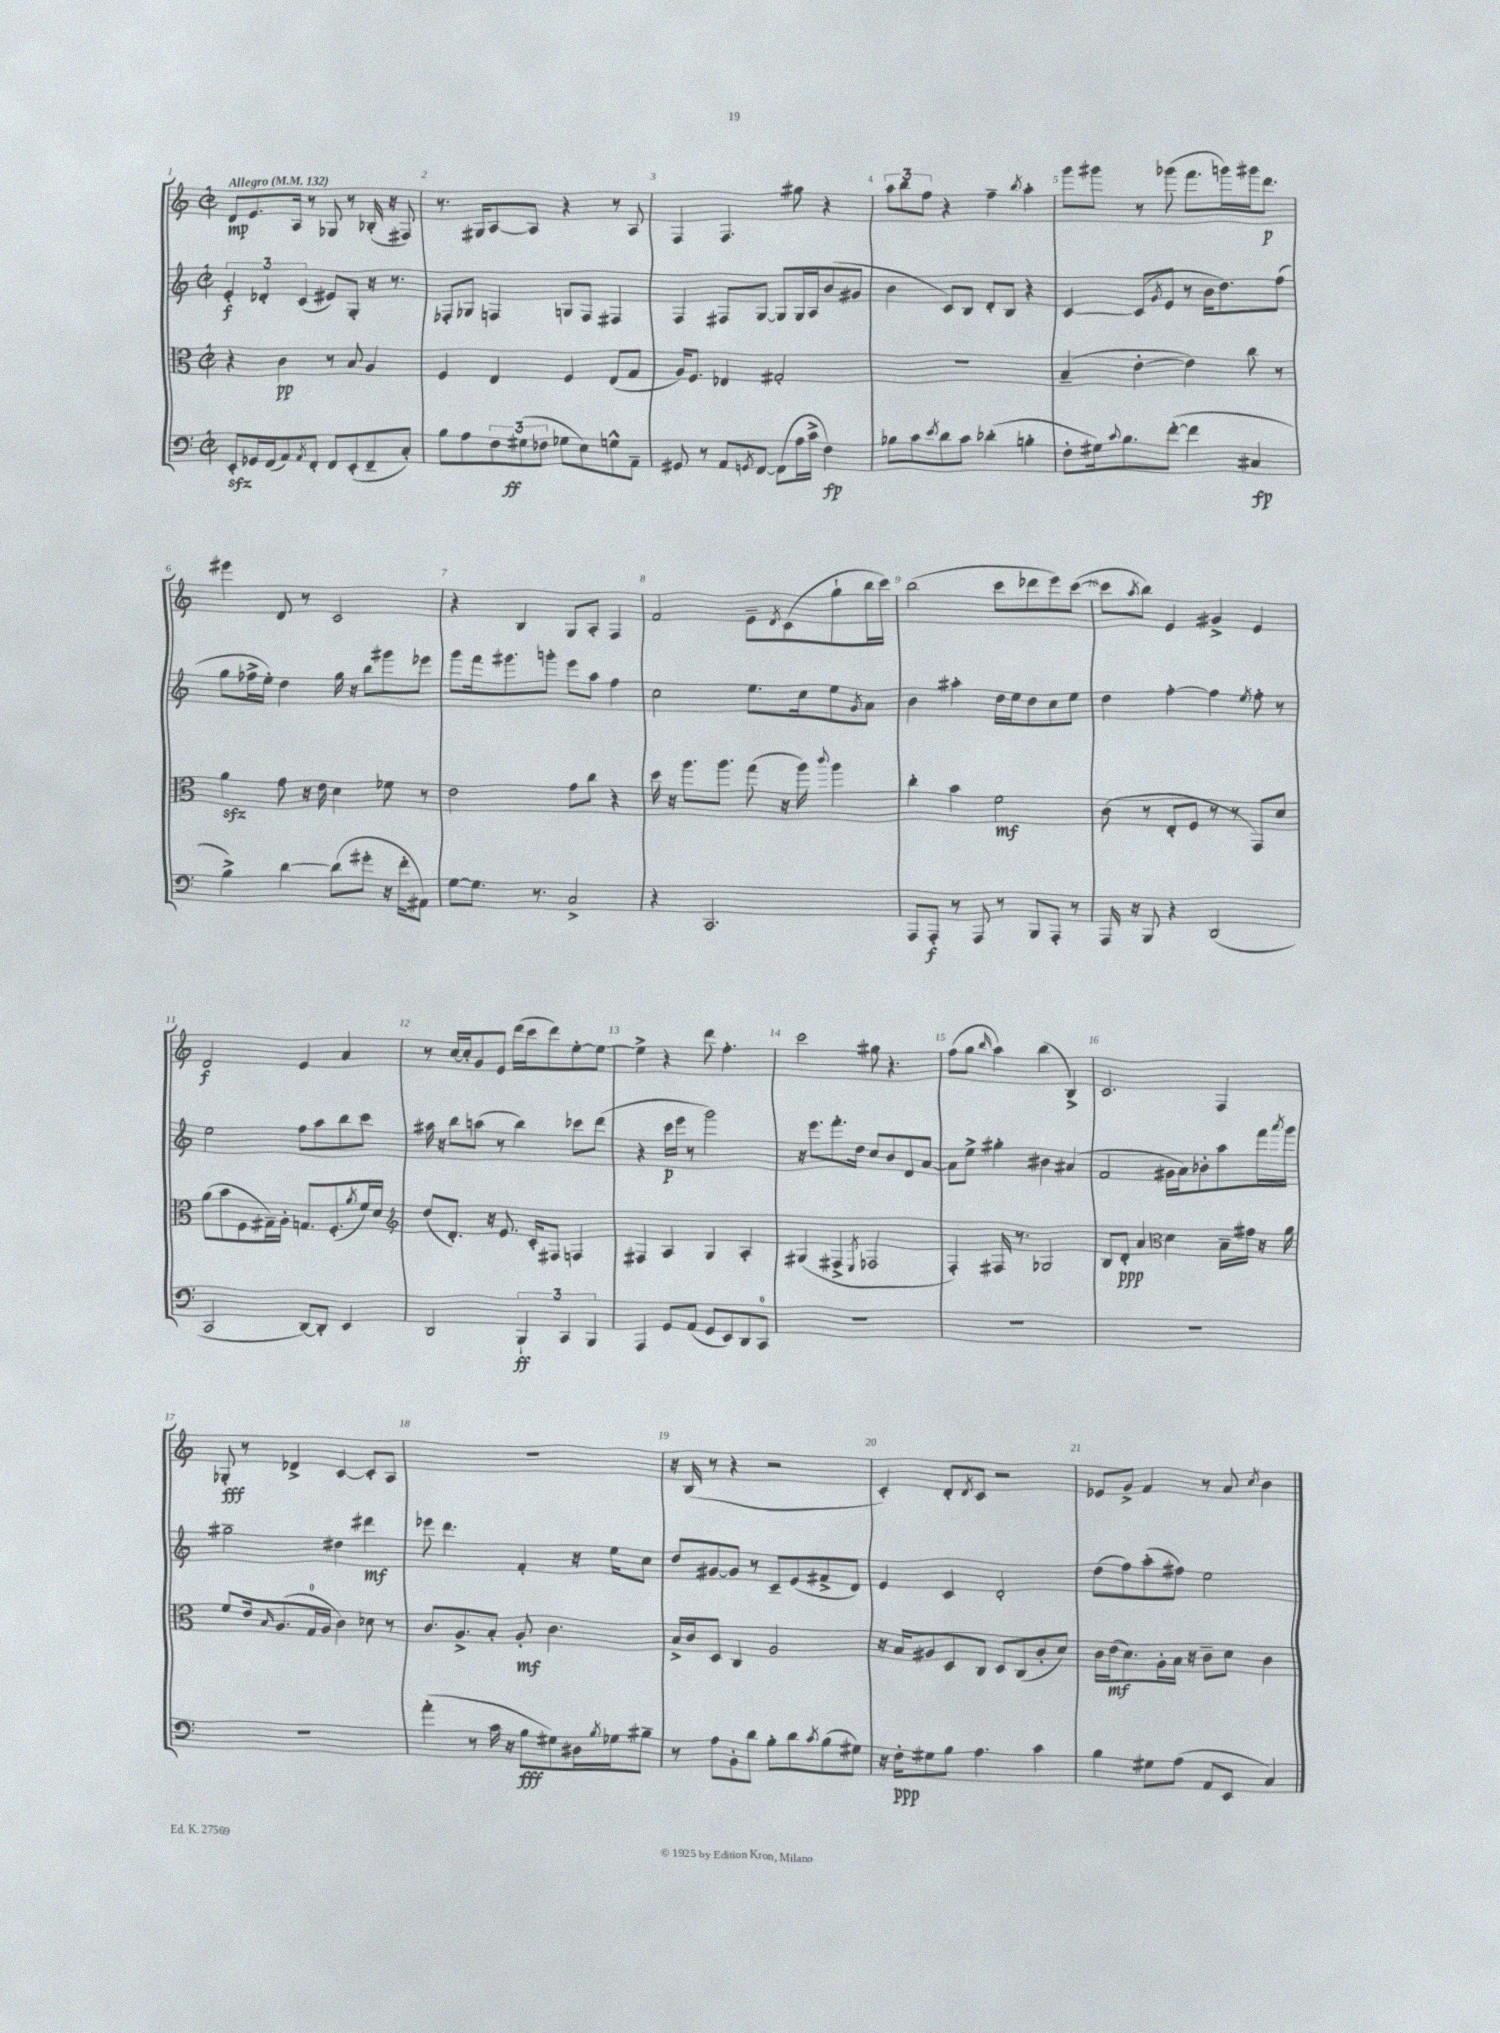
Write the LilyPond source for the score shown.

<<
\new StaffGroup <<
\new Staff = "s0" {
    \clef treble \key c \major \defaultTimeSignature \time 2/2 \tempo "Allegro" 4 = 132
    d'8\mp e'8. a16 r8 ges8 r8 bes16-.( r16 fis8) |
    r8. gis16 a8~ a8 r4 r8 a8 |
    f4 f4. gis''8 r4 |
    \tuplet 3/2 { a''8 b''8 f''8 } r4 f''4-- \acciaccatura { b''8 } a''4-. |
    g'''8 gis'''8 r8 ges'''8( f'''8. g'''16) gis'''16 d'''8.\p |
    eis'''4 d'8 r8 c'2 |
    r4 b4 g8 a8-. f4 |
    f'2 e'8-- \acciaccatura { d'8 } c'8( g''8-! b''16 c'''16) |
    b''2( c'''8 des'''8 e'''8) c'''8~( |
    c'''8 \acciaccatura { a''8 } b''8) e'4 gis'4-> e'4 |
    d'2\f e'4 a'4 |
    r8 c''16~ c''16-. g'8 e'8 d'''16( c'''16 d'''8) e''8~-. e''8~ |
    e''4-> r4 d'''8 f''4.-. |
    c'''2 gis''8 r4. |
    f''8( g''8 \grace { b''16 } a''4) b''4( b4->) |
    c'2. f4 |
    ges8-.\fff r8 des'4-> c'4~ c'8-. a8 |
    R1 |
    r16 b16( r8 r4 r2 |
    c'4-.) d'8-. \acciaccatura { d'8 } c'8 r2 |
    ees'8 g'8-> f'4 r8 a'8 \acciaccatura { c''8 } b'4 \bar "|." |
}
\new Staff = "s1" {
    \clef treble \key c \major \defaultTimeSignature \time 2/2
    \tuplet 3/2 { e'4-.\f des'4-. c'4( } eis'8) g8-. r16 r8. |
    fes8-. ges8 f4 g8 f8 fis4 |
    f4 fis8 g8~ g8 g16 a16 b'8( gis'8 |
    b'4 c'8) b8 d'8-. b8 r4 |
    c'4~ c'8( \acciaccatura { g'8 } e'8 r8 b'16 d''8.) f''8( |
    g''8 fes''16-> e''16-.) d''4 g''16 r16 b''8 gis'''8 ees'''8 |
    g'''8 f'''16 gis'''8. g'''8-. e'''8 a''8 f''4 |
    c''2 e''8. c''16 e''8 \acciaccatura { g'8 } a'8 |
    b'4 ais''4-. d''16 e''16 d''8 c''8 e''8 |
    d''4 f''4~-. f''4 \acciaccatura { e''8 } f''8-. r8 |
    e''2 f''8 a''8 b''8 c'''8 |
    ais''16 r16 b''8 a''8( r8 b''4) ces'''8 d'''8( |
    r4 c'''16\p e'''16 r8 g'''2) |
    r16 e'''8. f'''8.-. d''16 c''8 b'8 d'8 a'8~ |
    a'8 e''8-> gis''4-. bis'4 ais'4( |
    f'2 gis'16 a'16) bes'8-. a''8 f'''16 \acciaccatura { a'''8 } g'''16 |
    gis''2-- dis''4 dis'''4\mf |
    ees'''8 d'''4. f'4-. r16 e''16 c''8 |
    d''8 gis'8~ gis'8 r8 c'8-- e'8( fis'8-> d'8) |
    e'4 c'4 d'2-. |
    d''8( f''8) a''8-.( fis''8) e''2 \bar "|." |
}
\new Staff = "s2" {
    \clef alto \key c \major \defaultTimeSignature \time 2/2
    r4 c'4\pp r8 b8 a4 |
    f4 e4 f4 e8( g8 |
    a16) f8. ees4 gis2-. |
    R1 |
    b4--( e'4~-. e'4) c''8 r8 |
    a'4\sfz g'8 r16 e'16 d'4 fes'8 r8 |
    e'2 g'8 c''8 r4 |
    d''16 r16 a''8. a''8. g''8( r16 a''16) \appoggiatura { c'''8 } a''4 |
    c''4-. b'4 f'2\mf |
    c'8( r8 e8-. f8 r8 r8 g,8) d'8 |
    a'8( b'8 f8 gis16--) a16-. g8. f8.-.( \acciaccatura { a'8 } f'16) d'16 |
    \clef treble d''8( d'8.-.) r16 e'8. c'16-. fis8 f4 |
    fis4 a4 g4 a4-. |
    gis4( fis4-> \acciaccatura { e8 } fes2 |
    f4-.) fis16 r8. ges2 |
    b8 d'8-.\ppp a'4 \clef alto d'4 b16-- gis'16 r16 a'16 |
    f'8 e'16 \grace { b16 } a8.( g16-0 a16 c'4) des'8 r8 |
    c'8. a8.-> b8-. a8-.\mf c'4. |
    b16-> c'16 d8 c4 a2 |
    r16 b16 ais8 d8 c8 d8 c8( c'8-. d'8) |
    c'16 e'16\mf( d'8.) a16-. b16 r16 c'8-- d'8 c'4 \bar "|." |
}
\new Staff = "s3" {
    \clef bass \key c \major \defaultTimeSignature \time 2/2
    e,8-.\sfz ges,16 f,16( a,8) \acciaccatura { a,8 } f,8-. f,8 e,8-.( f,8-- c8-.) |
    b8 a8 \tuplet 3/2 { f8 gis8\ff( fes8 } ges8 e8) g8-^ a,8-- |
    gis,8 r8 a,8 \acciaccatura { g,8 } f,8~ f,8( a16 c'16-> f4\fp) |
    bes8 c'8 \acciaccatura { e'8 } d'8 c'8 des'4-.( b4-. |
    f8-. gis16) \appoggiatura { c'8 } b8. f'8~-.( f'4 cis4\fp |
    b4->) d'4~ d'8( gis'8-. r16 f'16-. ais,8) |
    g8~ g8. r8. c2-> |
    r4 c,2. |
    a,,8 a,,8-.\f r8 a,,8 r8 b,,8 a,,8-. r8 |
    a,,16 r16 b,,8 r4 d,2( |
    c,2 d,8~) d,8-. e,4 |
    d,2 \tuplet 3/2 { b,,4-!\ff c,4 b,,4 } |
    a,,4 g,8 a,8( g,8 e,8) d,8 c,8-0 |
    R1 |
    R1 |
    R1 |
    R1 |
    a'4-.( r8 c'16 r16 b8\fff gis8) dis16 \acciaccatura { b8 } ges16 bis8-- |
    r8 a8 b,8-. d'8 b8-. d'8 \acciaccatura { c'8 } b8( gis8) |
    r16 f16-.\ppp gis8 b8 a4. c'4 |
    b4 gis8 a8( a,8 e,8 c4) \bar "|." |
}
>>
>>
\layout { \context { \Score \override BarNumber.break-visibility = ##(#f #t #t) barNumberVisibility = #all-bar-numbers-visible } }
